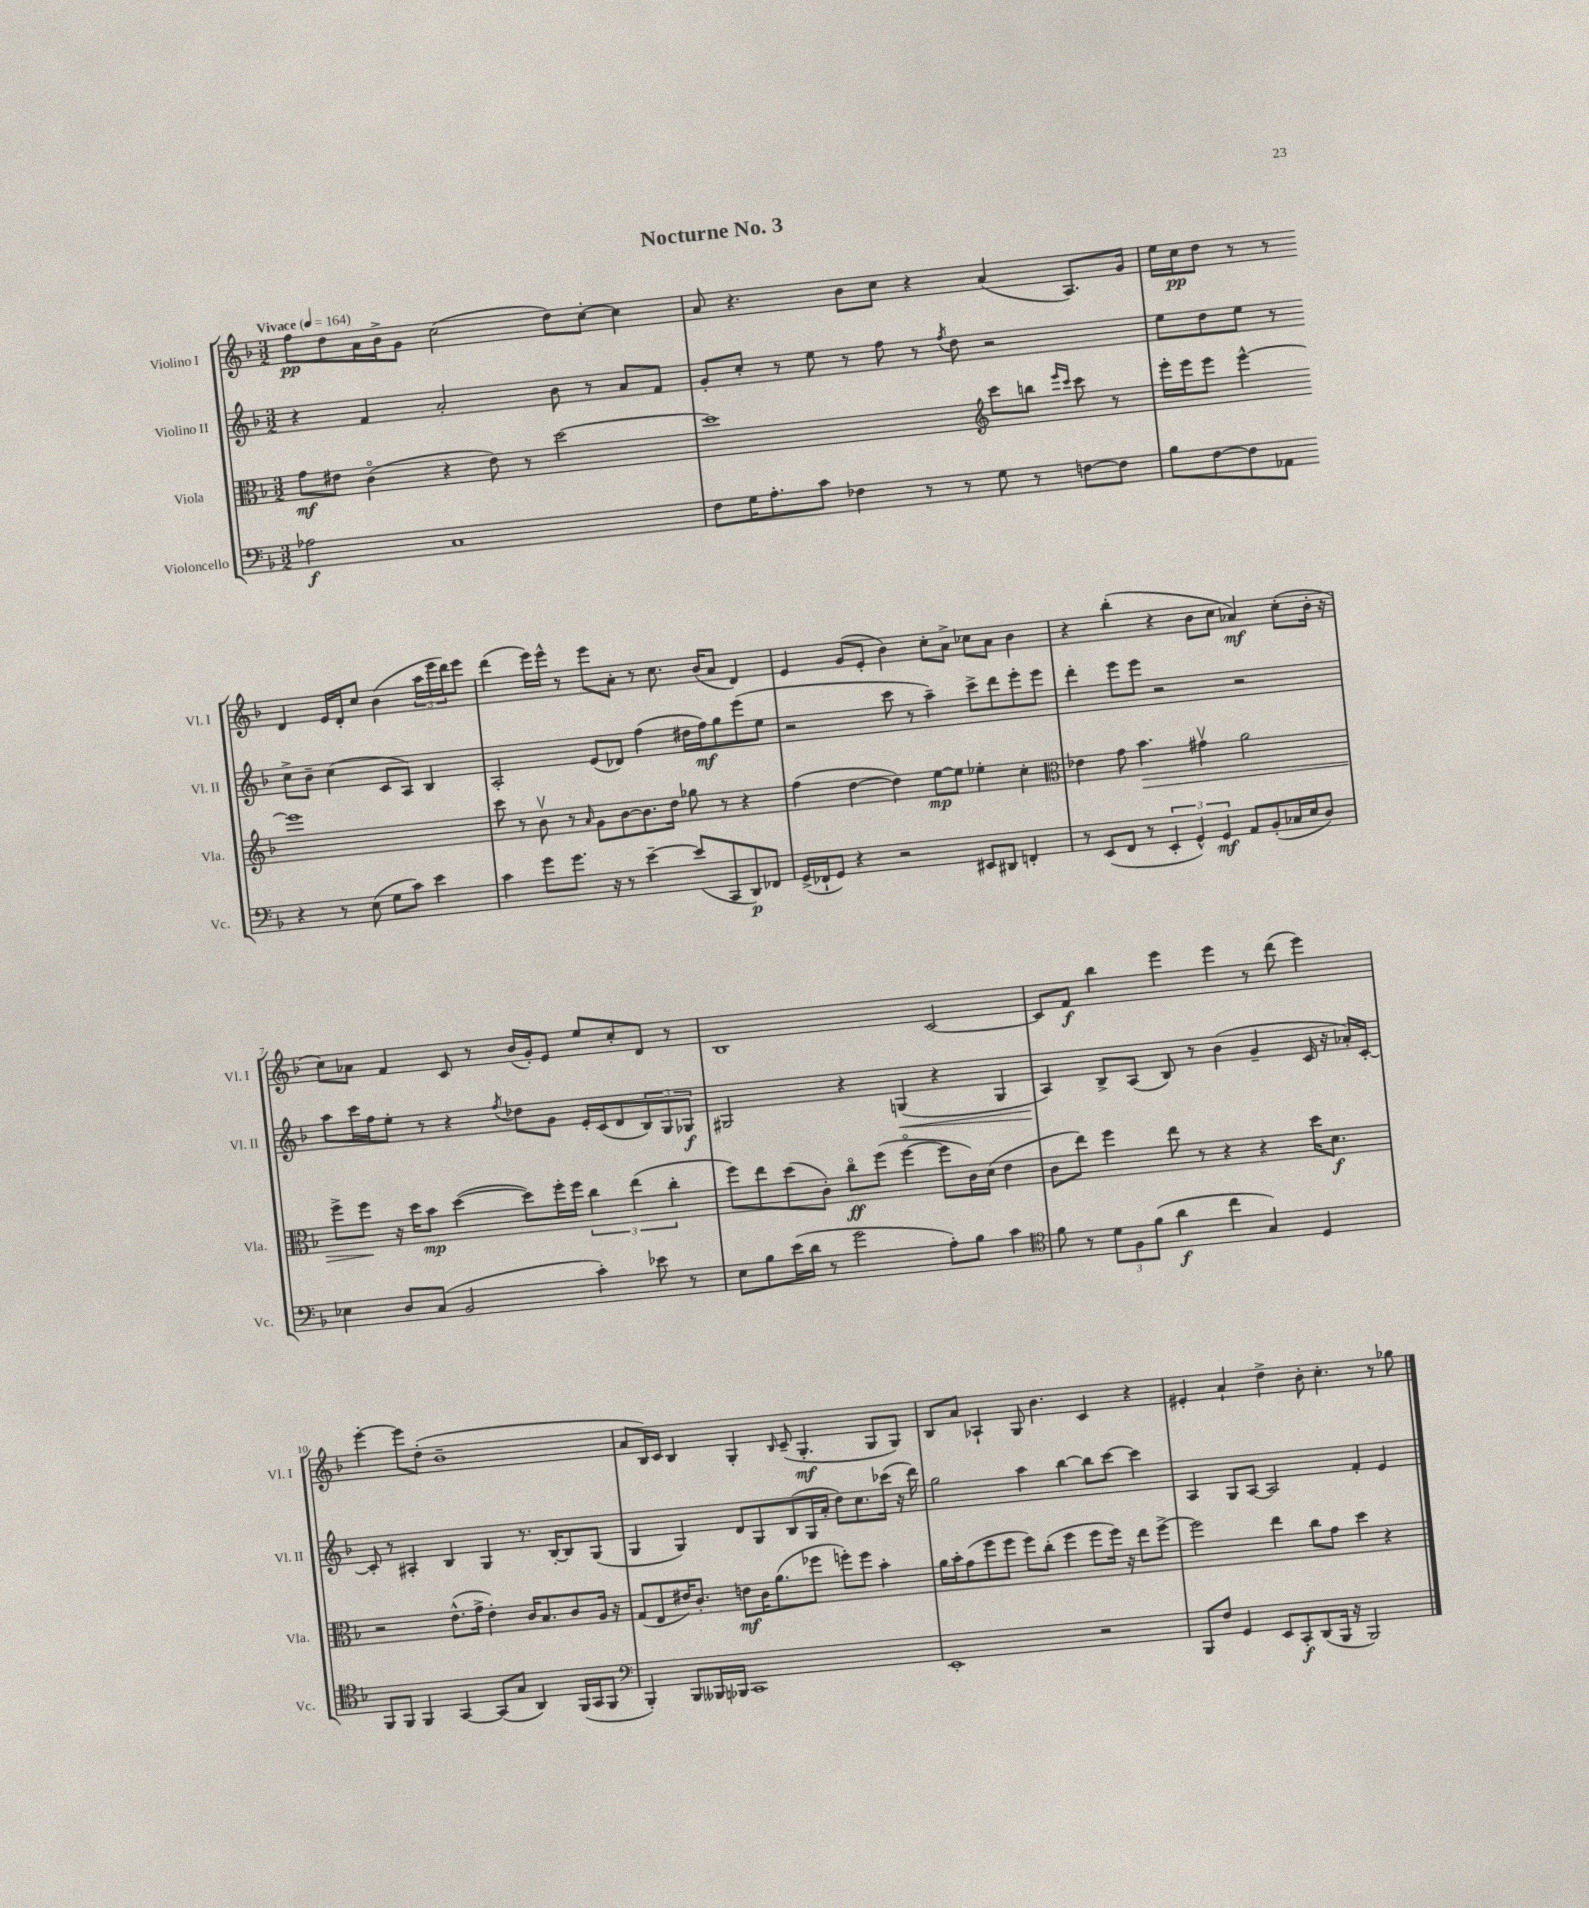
\header { title = "Nocturne No. 3" }
<<
\new StaffGroup <<
\new Staff = "s0" \with { instrumentName = "Violino I" shortInstrumentName = "Vl. I" } {
    \clef treble \key f \major \numericTimeSignature \time 3/2 \tempo "Vivace" 4 = 164
    f''8\pp d''8 a'16 bes'16-> g'8 c''2( d''8) c''8~-. c''4 |
    a'8 r4. bes'8 c''8 r4 a'4( a8.) g'16 |
    e''16 c''16\pp d''8 r8 r8 d'4 e'16 d'16-. c''8 bes'4( \tuplet 3/2 { a''16 e'''16 d'''16) } e'''8 |
    d'''4( e'''16) e'''16-^ r8 e'''8 a'8-. r8 c''8. bes'16( a'8 d'4) |
    e'4 g'8( e'8-. bes'4) c''8-. a'8-> ces''8 a'8 bes'4 |
    r4 bes''4-.( r4 bes'8 c''8 aes'4\mf) c''8-.( bes'16-. r16 |
    c''8) aes'8 f'4 c'8 r8 bes'16( g'16-.) e'8 e''8 c''8-. d'8 r8 |
    bes1 c'2~ |
    c'8 f'8\f bes''4 e'''4 e'''4 r8 d'''8( e'''4) |
    e'''4~-. e'''8 d''8-.( bes'1-- |
    a'8 bes16) c'16 bes4 g4-. \grace { bes16 } c'8--( g4.-.\mf g8 g8) |
    bes8 a'8 aes4-! g8 bes'4. c'4 r4 |
    eis'4-. a'4-! d''4-> bes'8-. c''4.-. r8 ges''8 \bar "|." |
}
\new Staff = "s1" \with { instrumentName = "Violino II" shortInstrumentName = "Vl. II" } {
    \clef treble \key f \major \numericTimeSignature \time 3/2
    r4 f'4 a'2-. bes'8 r8 a'8 f'8 |
    g'8-. c''8-. r8 e''8 r8 f''8 r8 \acciaccatura { f''8 } d''8 r2 |
    e''8 d''8 e''8 r8 c''8-> bes'8-- c''4( c'8 a8) bes4 |
    a2-. e'8( des'8) f''4( dis''16 f''16\mf) g''8 e'''8( e''8 |
    r2 c'''8 r8 a''4--) c'''8-> d'''8 e'''8-. e'''8 |
    d'''4-. e'''8 e'''8 r2 r2 |
    a''8 c'''16 f''16 e''8-. r8 r4 \acciaccatura { f''8 } des''8 g'8 e'16-. c'16( d'8 \tuplet 3/2 { bes8) g8 ges8\f } |
    gis2 r4 g4\<( r4 g4 |
    a4\!) bes8-> a8( bes8) r8 bes'4( g'4-- c'16 r16 aes'16-.) c'16~-. |
    c'8-. r8 ais4-. bes4 g4 r8. bes16~-. bes8 g8( |
    g4 g4) d'8 g8 bes8( g16 a'16-. d''8) c''8. ces'''16( r16 d'''16) |
    g''2 a''4 bes''4~ bes''8 c'''8~ c'''4 |
    a4 g8 a8~ a2 f'4-. e'4 \bar "|." |
}
\new Staff = "s2" \with { instrumentName = "Viola" shortInstrumentName = "Vla." } {
    \clef alto \key f \major \numericTimeSignature \time 3/2
    g'8\mf eis'8 c'4\flageolet( r4 eis'8) r8 d''2~ |
    d''1 \clef treble c'''8 b''8 \grace { e'''16 c'''16 } c'''8 r8 |
    e'''16-. e'''16 e'''8 e'''4~-^ e'''1 |
    c'''8 r8 bes'8\upbow r8 \grace { a'16 } g'8 bes'8~ bes'8. d''16 ges''8 r8 r4 |
    f''4( d''4~ d''4) e''8~\mp e''8 ees''4-. c''4-. |
    \clef alto ees'4 g'8 bes'4.\> gis'4\upbow a'2 |
    f''8-> f''8\! r16 d''16 bes'8\mp d''4~( d''8) f''16-. f''16 \tuplet 3/2 { c''4 e''4( c''4-. } |
    f''8) e''8 d''8( c'8-.) c''8\flageolet\ff f''8( f''4~\flageolet f''8 c'16) d'16( e'4 |
    c'8 e''8) f''4 e''8 r8 r4 r4 d''16 d'8.\f |
    r2 e'8.-^( g'16-> e'4-.) c'16 bes8. c'8 a16 r16 |
    g8( e8 eis'16) c'8.-. e'8\mf c'16 a'8.( fes''8 f''8-.) f''8 bes'4-. |
    a'16 bes'16-. g'8( f''8 f''8 f''8) c''8-.( f''4 f''8 f''16) r16 e''8 f''8~-> |
    f''2 e''4 c''8 g'8 d''4 r4 \bar "|." |
}
\new Staff = "s3" \with { instrumentName = "Violoncello" shortInstrumentName = "Vc." } {
    \clef bass \key f \major \numericTimeSignature \time 3/2
    aes2\f c1 |
    f8 g16 a8.-. c'8 fes4 r8 r8 g8 r8 f8~ f8 |
    bes8 f8~ f8 aes,8 r4 r8 e8( g8 c'8) e'4 |
    c'4 g'8 g'8. r16 r8 e'4~-- e'8( c,8 d,8\p) fes,8 |
    g,16->( fes,16-! g,8) r4 r2 eis,8 dis,8 f,4-. |
    r8 e,8( f,8 r8 \tuplet 3/2 { e,4-. g,4-^) g,4\mf } a,8 bes,8-.( ces16 e16 d8) |
    ees4 d8 c8( bes,2 c'4-.) ees'8 r8 |
    e8 bes8 e'16( d'16 r8 g'2 a8-.) bes8 c'4 |
    \clef tenor f'8 r8 \tuplet 3/2 { d'8 f8 f'8( } a'4\f c''4 g4) d4 |
    f,8 f,8 f,4 g,4~ g,8( g8 a,4) f,16( g,16 f,8 |
    \clef bass bes,,4-.) bes,,8 beses,,16 bes,,16 c,1 |
    e,1-. r2 |
    bes,,8 f8 g,4 e,8 c,8-.\f d,8( bes,,16 r16 bes,,2) \bar "|." |
}
>>
>>
